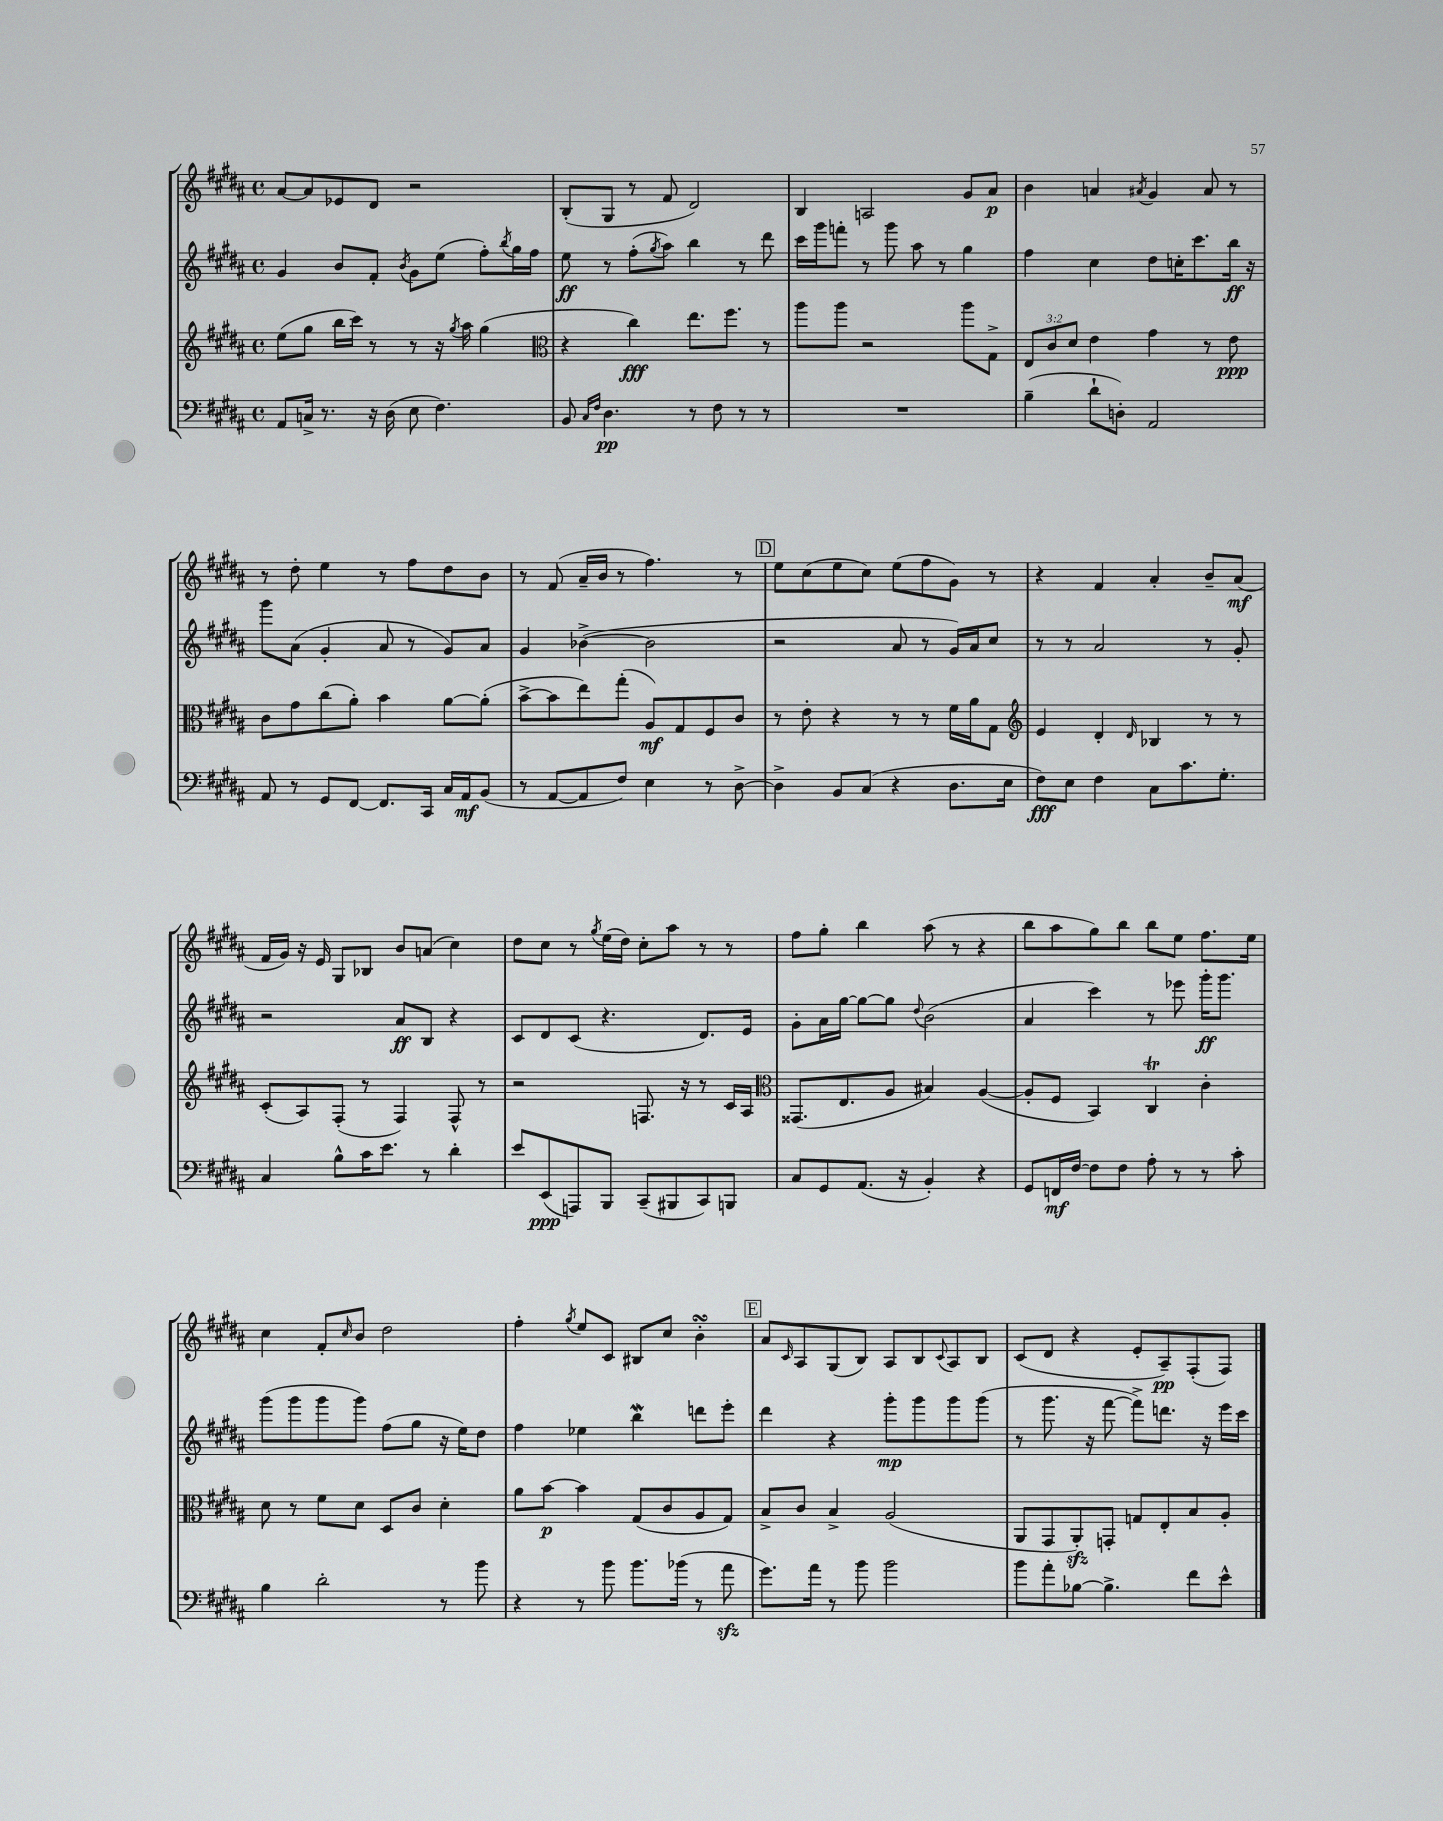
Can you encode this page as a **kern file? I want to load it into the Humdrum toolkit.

**kern	**kern	**kern	**kern
*staff4	*staff3	*staff2	*staff1
*clefF4	*clefG2	*clefG2	*clefG2
*k[f#c#g#d#a#]	*k[f#c#g#d#a#]	*k[f#c#g#d#a#]	*k[f#c#g#d#a#]
*M4/4	*M4/4	*M4/4	*M4/4
*met(c)	*met(c)	*met(c)	*met(c)
8AA#	(8ee	4g#	[8a#
16C^	8gg#	.	8a#]
8.r	.	.	.
.	16bb	8b	8e-
.	16ccc#)	.	.
16r	8r	8f#'	8d#
(16D#	.	.	.
.	.	8qb	.
8E	8r	8g#	2r
4.F#)	16r	(8ee	.
.	8qgg#	.	.
.	16aa#	.	.
.	(4gg#	8ff#')	.
.	.	8qbb	.
.	.	16gg#	.
.	.	16ff#	.
=	=	=	=
*	*clefC3	*	*
8BB	4r	8ee	(8B'
16qqC#	.	.	.
16qqF#	.	.	.
4.D#	.	8r	8G#
.	4cc#)	(8ff#'	8r
.	.	8qgg#	.
.	.	8aa#)	8f#
8r	8.ee	4bb	2d#)
8F#	.	.	.
.	8.ff#	.	.
8r	.	8r	.
8r	8r	8ddd#	.
=	=	=	=
1r	8aa#	16ccc#	4B
.	.	16ggg#	.
.	8aa#	8fff'	.
.	2r	8r	2A
.	.	8ggg#	.
.	.	8aa#	.
.	.	8r	.
.	8aa#	4gg#	8g#
.	8G#^	.	8a#
=	=	=	=
(4B~	12E	4ff#	4b
.	12c#	.	.
.	12d#	.	.
8d#`	4e	4cc#	4a
8D')	.	.	.
.	.	.	8qa#
2AA#	4g#	8dd#	4g#
.	.	16cc'	.
.	.	8.ccc#	.
.	8r	.	8a#
.	8e	16bb	8r
.	.	16r	.
=	=	=	=
8AA#	8c#	8ggg#	8r
8r	8g#	(8a#	8dd#'
8GG#	(8cc#	4g#'	4ee
[8FF#	8a#')	.	.
8.FF#]	4b	8a#	8r
.	.	8r	8ff#
16CC#	.	.	.
16C#	[8a#	8g#)	8dd#
16AA#	.	.	.
(8BB	(8a#']	8a#	8b
=	=	=	=
8r	[8b^	4g#	8r
[8AA#	8b]	.	(8f#
8AA#]	8ee)	([4b-^	16a#~
.	.	.	16b
8F#)	(8gg#'	.	8r
4E	8A#)	2b-]	4.ff#)
.	8G#	.	.
8r	8F#	.	.
[8D#^	8c#	.	8r
=	=	=	=
4D#^]	8r	2r	8ee
.	8e'	.	(8cc#
8BB	4r	.	8ee
(8C#	.	.	8cc#)
4r	8r	8a#	(8ee
.	8r	8r	8ff#
8.D#	16f#	16g#)	8g#)
.	16a#	16a#	.
.	8G#	8cc#	8r
16E	.	.	.
=	=	=	=
*	*clefG2	*	*
8F#)	4e	8r	4r
8E	.	8r	.
4F#	4d#'	2a#	4f#
.	16qqd#	.	.
8C#	4B-	.	4a#'
8.c#	.	.	.
.	8r	8r	8b~
8.G#'	.	.	.
.	8r	8g#'	(8a#
=	=	=	=
4C#	(8c#'	2r	16f#
.	.	.	16g#)
.	8A#)	.	16r
.	.	.	16e
8B^^	(8F#'	.	8G#
16c#	8r	.	8B-
8.e	.	.	.
.	4F#)	8a#	8b
8r	.	8B	(8a
4d#'	8F#^^	4r	4cc#)
.	8r	.	.
=	=	=	=
8e	2r	8c#	8dd#
(8EE	.	8d#	8cc#
8AAA)	.	(8c#	8r
.	.	.	8qgg#
8BBB	.	4.r	(16ee
.	.	.	16dd#)
(8CC#~	8.F	.	8cc#'
8BBB#	.	.	8aa#
.	16r	.	.
8CC#)	8r	8.d#)	8r
8BBB	16c#	.	8r
.	16A#	16e	.
=	=	=	=
*	*clefC3	*	*
8C#	(8.GG##	8g#'	8ff#
8GG#	.	16a#	8gg#'
.	8.E	[16gg#	.
(8.AA#	.	8gg#_	4bb
.	8A#	8gg#]	.
16r	.	.	.
.	.	8qqdd#	.
4BB')	4B#)	(2b	(8aa#
.	.	.	8r
4r	([4A#	.	4r
=	=	=	=
8GG#	8A#']	4a#	8bb
16FF	8F#	.	8aa#
[16F#	.	.	.
8F#]	4BB)	4ccc#)	8gg#)
8F#	.	.	8bb
8A#'	4C#	8r	8bb
8r	.	8eee-	8ee
8r	4c#'	16ggg#'	8.ff#
.	.	8.ggg#	.
8c#'	.	.	.
.	.	.	16ee
=	=	=	=
4B	8d#	(8ggg#	4cc#
.	8r	8ggg#	.
2d#'	8f#	8ggg#	8f#'
.	.	.	16qqcc#
.	8d#	8ggg#)	8b
.	8D#	(8ff#	2dd#
.	8c#	8gg#	.
8r	4d#'	16r	.
.	.	16ee)	.
8b	.	8dd#	.
=	=	=	=
4r	8a#	4ff#	4ff#'
.	[8b	.	.
.	.	.	8qgg#
8r	4b]	4ee-	8ee
8b	.	.	8c#
8.b	(8G#	4bb	8B#
.	8c#	.	8cc#
(16b-	.	.	.
8r	8A#	8ddd	4b'
8a#	8G#)	8eee'	.
=	=	=	=
8.g#)	8B^	4ddd#	8a#
.	.	.	16qqc#
.	8c#	.	8A#
16a#	.	.	.
8r	4B^	4r	(8G#
8b	.	.	8B)
2b	(2A#	8ggg#'	8A#
.	.	8ggg#	8B
.	.	.	8qqc#
.	.	8ggg#	8A#
.	.	(8ggg#	8B
=	=	=	=
8b	8AA#	8r	(8c#
8a#'	8GG#	8.ggg#	8d#
[8B-	8AA#')	.	4r
.	.	16r	.
4.B-^]	8GG'	[8fff#	.
.	8G	8fff#^])	8e'
.	8E'	8.ddd	8A#~)
8f#	8B	.	(8F#'
.	.	16r	.
8e^^	8A#'	16eee	8F#)
.	.	16ccc#	.
==	==	==	==
*-	*-	*-	*-
